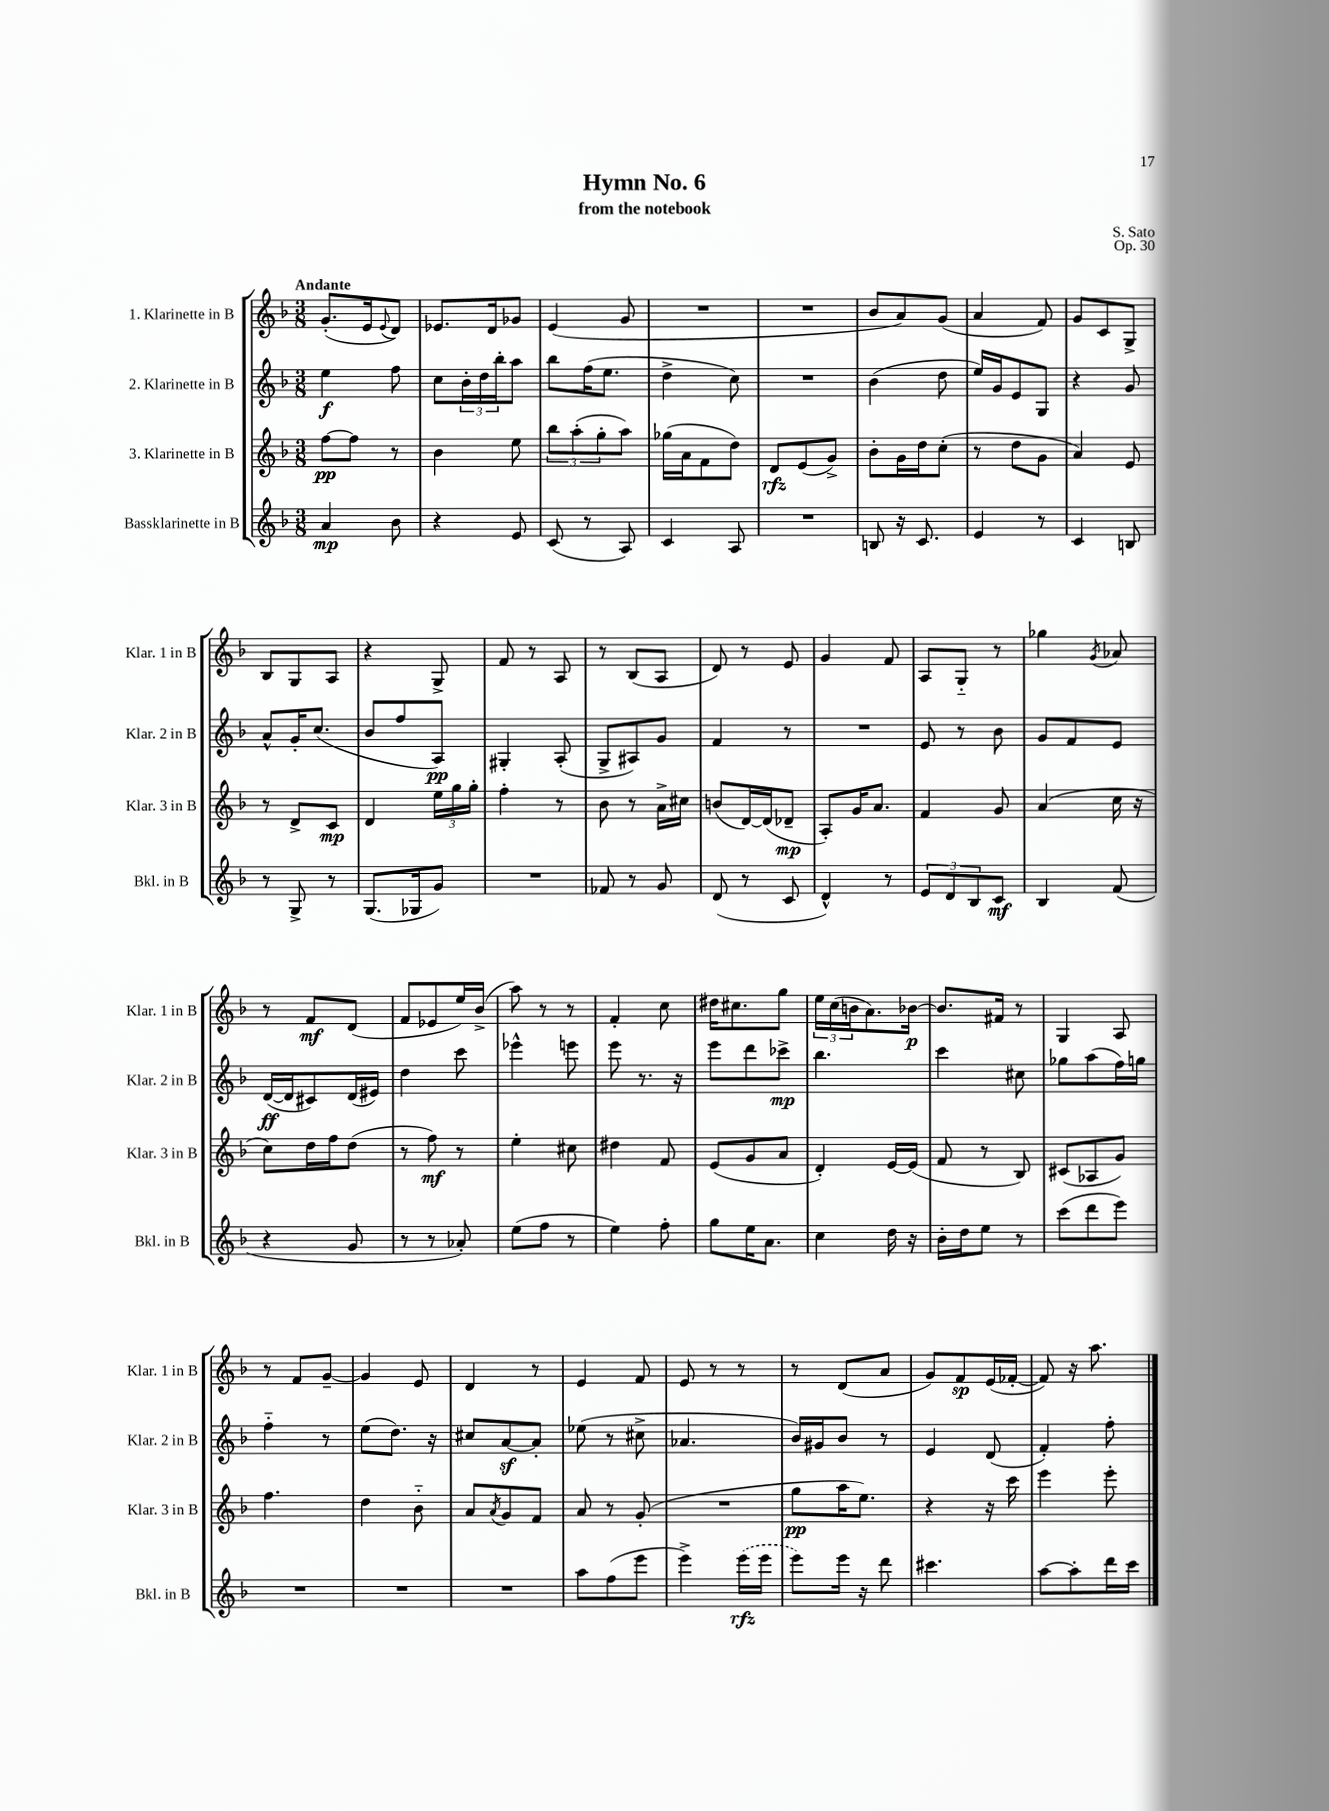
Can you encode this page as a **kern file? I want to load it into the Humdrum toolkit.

**kern	**kern	**kern	**kern
*staff4	*staff3	*staff2	*staff1
*clefG2	*clefG2	*clefG2	*clefG2
*k[b-]	*k[b-]	*k[b-]	*k[b-]
*M3/8	*M3/8	*M3/8	*M3/8
4a/	[8ff\L	4ee\	(8.g'/L
.	8ff\]J	.	.
.	.	.	16e/k
.	.	.	8qqe/
8b-\	8r	8ff\	8d/J)
=	=	=	=
4r	4b-\	8cc\L	8.e-/L
.	.	24b-'\L	.
.	.	24dd\	.
.	.	.	16d/k
.	.	24bb-'\J	.
8e/	8ee\	8aa\J	8g-/J
=	=	=	=
(8c/	12bb-\L	8bb-\L	(4e/
.	(12aa'\	.	.
8r	.	(16ff\K	.
.	12gg'\	.	.
.	.	8.ee\J	.
8A/)	8aa\J)	.	8g/
=	=	=	=
4c/	(16gg-\LL	4dd^\	4.r
.	16a\J	.	.
.	8f\	.	.
8A/	8dd\J)	8cc\)	.
=	=	=	=
4.r	8d/L	4.r	4.r
.	(8e/	.	.
.	8g^/J)	.	.
=	=	=	=
8B/	8b-'\L	(4b-\	8b-/L
16r	16g\L	.	8a/)
8.c/	16dd\J	.	.
.	(8cc'\J	8dd\	(8g/J
=	=	=	=
4e/	8r	16ee/LL)	4a/
.	.	16g/J	.
.	8dd\L	8e/	.
8r	8g\J	8G/J	8f/)
=	=	=	=
4c/	4a/)	4r	8g/L
.	.	.	8c/
8B/	8e/	8g/	8G^/J
=	=	=	=
8r	8r	8a^^/L	8B-/L
8G^/	8d^/L	16g'/K	8G/
.	.	(8.cc/J	.
8r	8c/J	.	8A/J
=	=	=	=
(8.G/L	4d/	8b-/L	4r
.	.	8ff/	.
16G-/k	.	.	.
8g/J)	24ee\LL	8A/J)	8G^/
.	24gg\	.	.
.	24gg'\JJ	.	.
=	=	=	=
4.r	4ff'\	4G#'/	8f/
.	.	.	8r
.	8r	(8A'/	8A/
=	=	=	=
8f-/	8b-\	8G^/L	8r
8r	8r	8A#/)	(8B-/L
8g/	16a^\LL	8g/J	8A/J
.	16cc#\JJ	.	.
=	=	=	=
(8d/	(8b/L	4f/	8d/)
8r	[16d/L)	.	8r
.	(16d/]J	.	.
8c/	8d-~/J	8r	8e/
=	=	=	=
4d^^/)	8A'/L)	4.r	4g/
.	16g/K	.	.
.	8.a/J	.	.
8r	.	.	8f/
=	=	=	=
12e/L	4f/	8e/	8A/L
12d/	.	.	.
.	.	8r	8G'~/J
12B-/	.	.	.
8c/J	8g/	8b-\	8r
=	=	=	=
4B-/	(4a/	8g/L	4gg-\
.	.	8f/	.
.	.	.	8qg/
(8f/	16cc\	8e/J	8a-/
.	16r	.	.
=	=	=	=
4r	8cc\L)	([16d/LL	8r
.	.	16d/]J	.
.	16dd\L	8c#/)	8f/L
.	16ff\J	.	.
8g/	(8dd\J	(16d/L	(8d/J
.	.	16e#/JJ)	.
=	=	=	=
8r	8r	4dd\	8f/L
8r	8ff\)	.	8e-/
8a-'/)	8r	8ccc\	16ee/L)
.	.	.	(16b-^/JJ
=	=	=	=
(8ee\L	4ee'\	4eee-^^\	8aa\)
8ff\J	.	.	8r
8r	8cc#\	8eee\	8r
=	=	=	=
4ee\)	4dd#\	8eee\	4f'/
.	.	8.r	.
8ff'\	8f/	.	8cc\
.	.	16r	.
=	=	=	=
8gg\L	(8e/L	8eee\L	16dd#\LK
.	.	.	8.cc#\
16ee\K	8g/	8ddd\	.
8.a\J	.	.	.
.	8a/J	8ccc-^\J	8gg\J
=	=	=	=
4cc\	4d'/)	4.bb-\	24ee\LL
.	.	.	(24cc\
.	.	.	24b\J
.	.	.	8.a\)
16dd\	[16e/LL	.	.
16r	(16e/]JJ	.	[16b-\Jk
=	=	=	=
16b-'\LL	8f/	4ccc\	8.b-/]L
16dd\J	.	.	.
8ee\J	8r	.	.
.	.	.	16f#/Jk
8r	8B-/)	8cc#\	8r
=	=	=	=
(8ccc\L	(8c#/L	8gg-\L	4G/
8ddd\	8A-/	(8aa\	.
8eee\J)	8g/J)	16ff\L)	8A/
.	.	16gg\JJ	.
=	=	=	=
4.r	4.ff\	4ff'~\	8r
.	.	.	8f/L
.	.	8r	[8g~/J
=	=	=	=
4.r	4dd\	(8ee\L	4g/]
.	.	8.dd\J)	.
.	8b-'~\	.	8e/
.	.	16r	.
=	=	=	=
4.r	8a/L	8cc#/L	4d/
.	8qa/	.	.
.	8g/	[8a/	.
.	8f/J	8a'/]J	8r
=	=	=	=
8aa\L	8a/	(8ee-\	4e/
(8ff\	8r	8r	.
8eee\J	(8g'/	8cc#^\	8f/
=	=	=	=
4eee^\)	4.r	4.a-/	8e/
.	.	.	8r
(16eee\LL	.	.	8r
16eee\JJ	.	.	.
=	=	=	=
8eee\L)	8gg\L	16b-/LL)	8r
.	.	16g#/J	.
16eee\Jk	16aa\K	8b-/J	(8d/L
16r	8.ee\J)	.	.
8ddd\	.	8r	8a/J
=	=	=	=
4.ccc#\	4r	4e/	8g/L)
.	.	.	8f/
.	16r	(8d/	(16e/L
.	16ccc\	.	[16f-'/JJ
=	=	=	=
[8aa\L	4eee\	4f'/)	8f-/])
8aa'\]	.	.	16r
.	.	.	8.aa\
16ddd\L	8eee'\	8ff'\	.
16ccc\JJ	.	.	.
==	==	==	==
*-	*-	*-	*-
